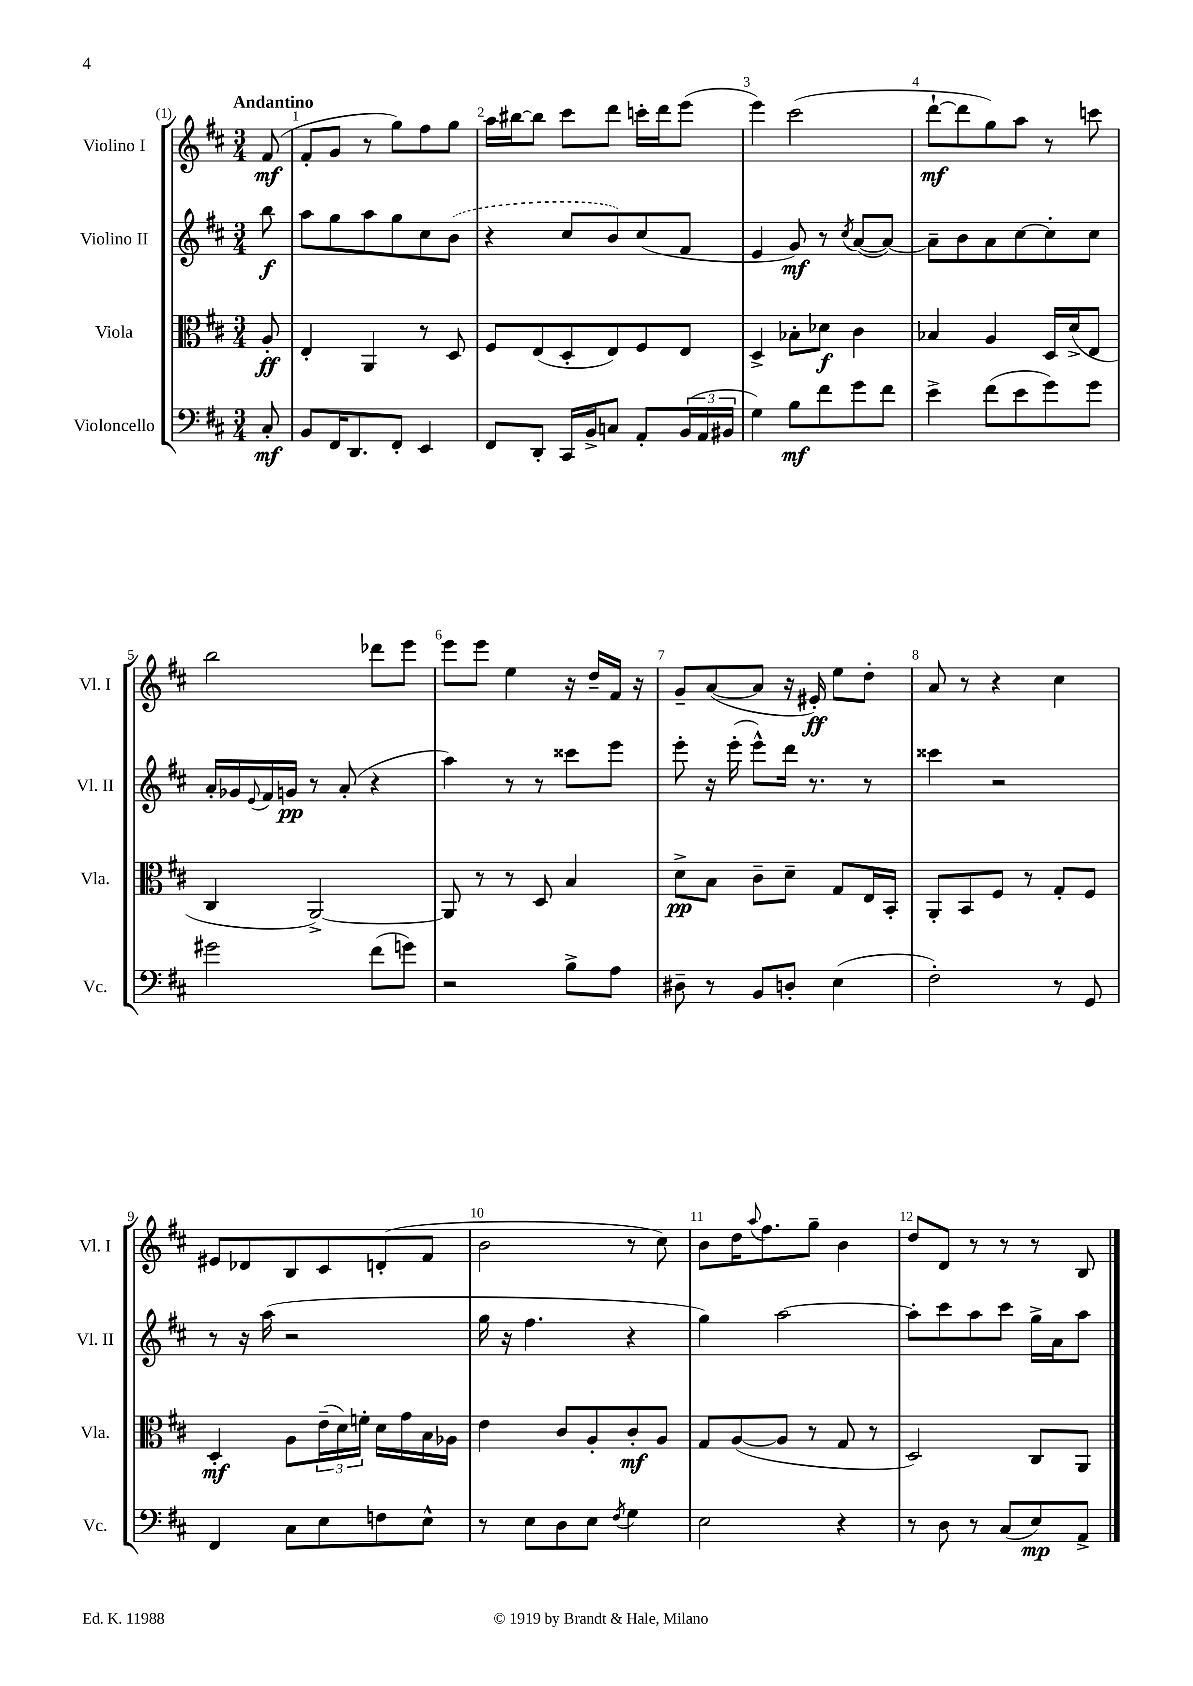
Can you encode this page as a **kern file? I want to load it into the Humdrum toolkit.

**kern	**kern	**kern	**kern
*staff4	*staff3	*staff2	*staff1
*clefF4	*clefC3	*clefG2	*clefG2
*k[f#c#]	*k[f#c#]	*k[f#c#]	*k[f#c#]
*M3/4	*M3/4	*M3/4	*M3/4
8C#'/	8A'/	8bb\	(8f#/
=	=	=	=
8BB/L	4E'/	8aa\L	8f#'/L
16FF#/K	.	8gg\	8g/J
8.DD/	.	.	.
.	4AA/	8aa\	8r
8FF#'/J	.	8gg\	8gg\L)
4EE/	8r	8cc#\	8ff#\
.	8D/	(8b\J	8gg\J
=	=	=	=
8FF#/L	8F#/L	4r	16aa\LL
.	.	.	[16bb#\J
8DD'/J	(8E/	.	8bb#\]J
16CC#/LL	8D'/	8cc#/L	8ccc#\L
16BB^/J	.	.	.
8C/J	8E/)	8b/)	8ddd\J
8AA'/L	8F#/	(8cc#/	16ccc'\LL
.	.	.	16ddd\J
(24BB/L	8E/J	8f#/J	(8eee\J
24AA/	.	.	.
24BB#/JJ	.	.	.
=	=	=	=
4G\)	4D^/	4e/	4eee\)
8B\L	8B-'\L	8g/)	(2ccc#\
8f#\	8d-\J	8r	.
.	.	8qcc#/	.
8g\	4c#\	([8a/L	.
8f#\J	.	8a/_J)	.
=	=	=	=
4e^\	4B-/	8a~\]L	[8ddd`\L
.	.	8b\	8ddd\]
(8f#\L	4A/	8a\	8gg\)
8e\	.	[8cc#\	8aa\J
8g\)	16D/LL	8cc#'\]	8r
.	(16d^/J	.	.
8g\J	8E/J	8cc#\J	8ccc\
=	=	=	=
2g#\	4C#/	16a'/LL	2bb\
.	.	16g-/	.
.	.	8qqe/	.
.	.	16f#/	.
.	.	16g/JJ	.
.	[2AA^/)	8r	.
.	.	(8a'/	.
(8f#\L	.	4r	8ddd-\L
8g\J)	.	.	8eee\J
=	=	=	=
2r	8AA/]	4aa\)	8eee\L
.	8r	.	8eee\J
.	8r	8r	4ee\
.	8D/	8r	.
8B^\L	4B/	8ccc##\L	16r
.	.	.	16dd~/LL
8A\J	.	8eee\J	16f#/JJ
.	.	.	16r
=	=	=	=
8D#~\	8d^\L	8eee'\	8g~/L
8r	8B\J	16r	([8a/
.	.	(16eee'\	.
8BB/L	8c#~\L	8eee^^\L)	8a/]J
8D'/J	8d~\J	16ddd\Jk	16r
.	.	8.r	16e#'/)
(4E\	8G/L	.	8ee\L
.	16E/L	8r	8dd'\J
.	16BB'/JJ	.	.
=	=	=	=
2F#'\)	8AA'/L	4ccc##\	8a/
.	8BB/	.	8r
.	8F#/J	2r	4r
.	8r	.	.
8r	8G'/L	.	4cc#\
8GG/	8F#/J	.	.
=	=	=	=
4FF#/	4D'/	8r	8e#/L
.	.	16r	8d-/
.	.	(16aa\	.
8C#\L	8A\L	2r	8B/
8E\	(24e~\L	.	8c#/
.	24d\)	.	.
.	24f'\JJ	.	.
8F\	16d\LL	.	(8d'/
.	16g\	.	.
8E^^\J	16B\	.	8f#/J
.	16A-\JJ	.	.
=	=	=	=
8r	4e\	16gg\	2b\
.	.	16r	.
8E\L	.	4.ff#\	.
8D\	8c#/L	.	.
8E\J	8A'/	.	.
8qF#/	.	.	.
4G\	8c#'/	4r	8r
.	8A/J	.	8cc#\)
=	=	=	=
2E\	8G/L	4gg\)	8b\L
.	([8A/	.	16dd\K
.	.	.	8qqaa/
.	.	.	8.ff#\
.	8A/]J	[2aa\	.
.	8r	.	8gg~\J
4r	8G/	.	4b\
.	8r	.	.
=	=	=	=
8r	2D/)	8aa'\]L	8dd/L
8D\	.	8ccc#\	8d/J
8r	.	8aa\	8r
(8C#/L	.	8ccc#\J	8r
8E/)	8C#/L	16gg^\LL	8r
.	.	16a\J	.
8AA^/J	8AA/J	8aa\J	8B/
==	==	==	==
*-	*-	*-	*-
